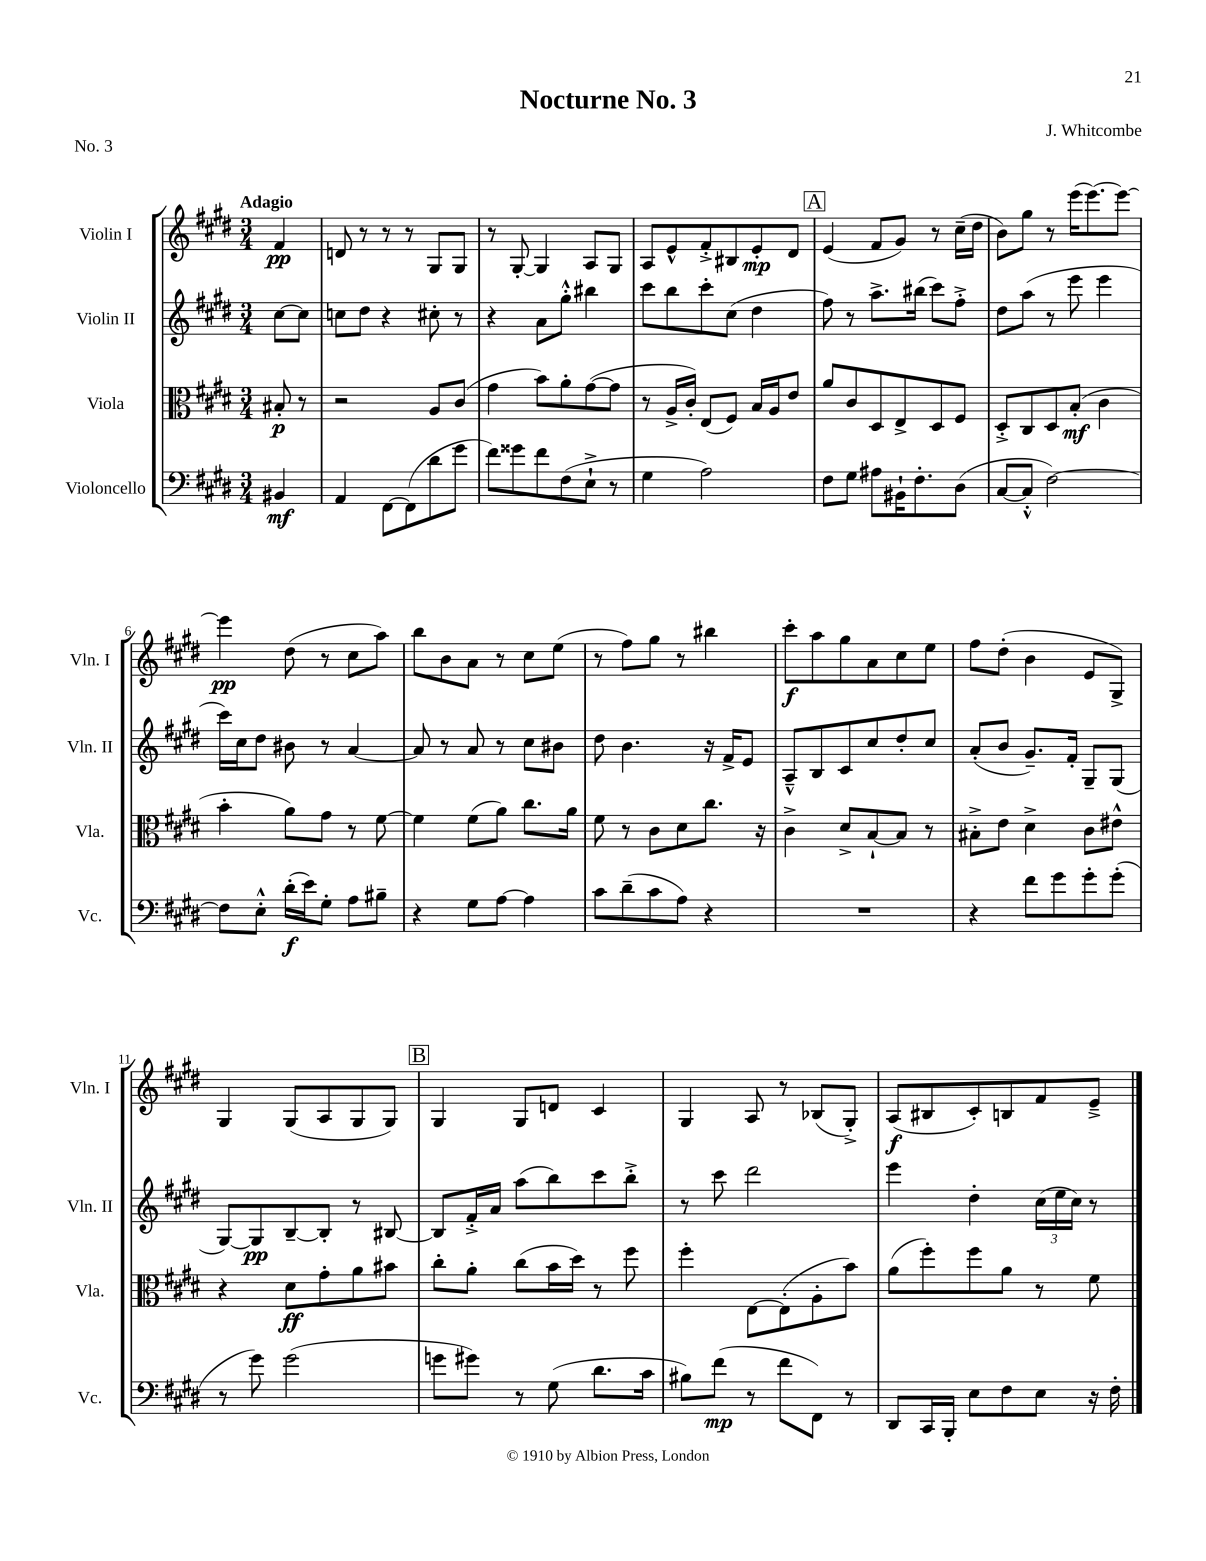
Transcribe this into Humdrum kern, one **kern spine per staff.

**kern	**dynam	**kern	**dynam	**kern	**dynam	**kern	**dynam
*part4	*part4	*part3	*part3	*part2	*part2	*part1	*part1
*staff4	*staff4	*staff3	*staff3	*staff2	*staff2	*staff1	*staff1
*I"Violoncello	*	*I"Viola	*	*I"Violin II	*	*I"Violin I	*
*I'Vc.	*	*I'Vla.	*	*I'Vln. II	*	*I'Vln. I	*
*clefF4	*	*clefC3	*	*clefG2	*	*clefG2	*
*k[f#c#g#d#]	*	*k[f#c#g#d#]	*	*k[f#c#g#d#]	*	*k[f#c#g#d#]	*
*M3/4	*	*M3/4	*	*M3/4	*	*M3/4	*
=	=	=	=	=	=	=	=
!	!	!	!	!	!	!LO:TX:a:B:t=Adagio	!
4BB#X/	mf	8B#X'/	p	[8cc#\L	.	4f#/	pp
.	.	8r	.	8cc#\J]	.	.	.
=1	=1	=1	=1	=1	=1	=1	=1
4AA/	.	2r	.	8ccn\L	.	8dn/	.
.	.	.	.	8dd#\J	.	8r	.
[8FF#\L	.	.	.	4r	.	8r	.
(8FF#\]	.	.	.	.	.	8r	.
8d#\	.	8A/L	.	8cc#X'\	.	8G#/L	.
8g#\J	.	(8c#/J	.	8r	.	8G#/J	.
=2	=2	=2	=2	=2	=2	=2	=2
8f#\L)	.	4g#\	.	4r	.	8r	.
8g##X\	.	.	.	.	.	[8G#'/	.
8f#\	.	8b\L)	.	8a\L	.	4G#/]	.
(8F#\	.	8a'\	.	8gg#'^^\J	.	.	.
8E`^\J	.	([8g#\	.	4bb#X\	.	8A/L	.
8r	.	8g#\J]	.	.	.	8G#/J	.
=3	=3	=3	=3	=3	=3	=3	=3
4G#\	.	8r	.	8ccc#\L	.	8A/L	.
.	.	16A^/LL	.	8bb\	.	8e^^/	.
.	.	16c#'/JJ)	.	.	.	.	.
2A\)	.	(8E/L	.	8ccc#'\	.	8f#'^/	.
.	.	8F#/J)	.	(8cc#\J	.	8B#X/	.
.	.	16B/LL	.	4dd#\	.	8e'/	mp
.	.	16A/J	.	.	.	.	.
.	.	8e/J	.	.	.	8d#/J	.
!!LO:REH:place=s1:t=A
=4	=4	=4	=4	=4	=4	=4	=4
8F#\L	.	8a/L	.	8ff#\)	.	(4e/	.
8G#\J	.	8c#/	.	8r	.	.	.
8A#X\L	.	8D#/	.	8.aa^\L	.	8f#/L	.
16BB#X`\K	.	8E^/	.	.	.	8g#/J)	.
8.F#'\	.	.	.	(16bb#X\Jk	.	.	.
.	.	8D#/	.	8ccc#\L)	.	8r	.
(8D#\J	.	8F#/J	.	8ff#'^\J	.	(16cc#~\LL	.
.	.	.	.	.	.	16dd#\JJ	.
=5	=5	=5	=5	=5	=5	=5	=5
[8C#/L	.	8D#'^/L	.	8dd#\L	.	8b\L)	.
8C#'^^/J]	.	8C#/	.	(8aa\J	.	8gg#\J	.
[2F#\)	.	8D#/	.	8r	.	8r	.
.	.	(8B'/J	mf	8eee\	.	(16eee\KL	.
.	.	.	.	.	.	[8.eee\)	.
.	.	4c#\	.	4eee\	.	.	.
.	.	.	.	.	.	8eee\J_	.
!!LO:LB:g=z
=6	=6	=6	=6	=6	=6	=6	=6
8F#\L]	.	4b'\	.	16ccc#\LL)	.	4eee\]	pp
.	.	.	.	16cc#\J	.	.	.
8E'^^\J	.	.	.	8dd#\J	.	.	.
(16d#'\LL	f	8a\L)	.	8b#X\	.	(8dd#\	.
16e\J)	.	.	.	.	.	.	.
8G#'\J	.	8g#\J	.	8r	.	8r	.
8A\L	.	8r	.	[4a/	.	8cc#\L	.
8B#X~\J	.	[8f#\	.	.	.	8aa\J)	.
=7	=7	=7	=7	=7	=7	=7	=7
4r	.	4f#\]	.	8a/]	.	8bb\L	.
.	.	.	.	8r	.	8b\	.
8G#\L	.	(8f#\L	.	8a/	.	8a\J	.
[8A\J	.	8a\J)	.	8r	.	8r	.
4A\]	.	8.cc#\L	.	8cc#\L	.	8cc#\L	.
.	.	.	.	8b#X\J	.	(8ee\J	.
.	.	16a\Jk	.	.	.	.	.
=8	=8	=8	=8	=8	=8	=8	=8
8c#\L	.	8f#\	.	8dd#\	.	8r	.
(8d#~\	.	8r	.	4.b\	.	8ff#\L)	.
8c#\	.	8c#\L	.	.	.	8gg#\J	.
8A\J)	.	8d#\	.	.	.	8r	.
4r	.	8.cc#\J	.	16r	.	4bb#X\	.
.	.	.	.	16f#^/KL	.	.	.
.	.	.	.	8e/J	.	.	.
.	.	16r	.	.	.	.	.
=9	=9	=9	=9	=9	=9	=9	=9
2.r	.	4c#^\	.	8A~^^/L	.	8ccc#'\L	f
.	.	.	.	8B/	.	8aa\	.
.	.	8d#^/L	.	8c#/	.	8gg#\	.
.	.	[8B`/	.	8cc#/	.	8a\	.
.	.	8B/J]	.	8dd#'/	.	8cc#\	.
.	.	8r	.	8cc#/J	.	8ee\J	.
=10	=10	=10	=10	=10	=10	=10	=10
4r	.	8B#X'^\L	.	(8a'/L	.	8ff#\L	.
.	.	8e\J	.	8b/J	.	(8dd#'\J	.
8f#\L	.	4d#^\	.	8.g#~/L)	.	4b\	.
8g#\	.	.	.	.	.	.	.
.	.	.	.	16f#'/Jk	.	.	.
8g#'\	.	8c#\L	.	8G#~/L	.	8e/L	.
(8g#'\J	.	8e#X^^\J	.	(8G#/J	.	8G#^/J)	.
!!LO:LB:g=z
=11	=11	=11	=11	=11	=11	=11	=11
8r	.	4r	.	[8G#/L)	.	4G#/	.
8g#\)	.	.	.	8G#/]	pp	.	.
(2g#\	.	8d#\L	ff	[8B~/	.	(8G#/L	.
.	.	8g#'\	.	8B'/J]	.	8A/	.
.	.	8a\	.	8r	.	8G#/	.
.	.	8b#X\J	.	[8B#X/	.	8G#/J)	.
!!LO:REH:place=s1:t=B
=12	=12	=12	=12	=12	=12	=12	=12
8gn\L	.	8cc#'\L	.	8B#/L]	.	4G#/	.
8g#X\J)	.	8a'\J	.	16f#'^/L	.	.	.
.	.	.	.	16a/JJ	.	.	.
8r	.	(8cc#\L	.	(8aa\L	.	8G#/L	.
(8G#\	.	16b\L	.	8bb\)	.	8dn/J	.
.	.	16dd#\JJ)	.	.	.	.	.
8.d#\L	.	8r	.	8ccc#\	.	4c#/	.
.	.	8ff#\	.	8bb'^\J	.	.	.
16c#\Jk	.	.	.	.	.	.	.
=13	=13	=13	=13	=13	=13	=13	=13
8B#X\L)	.	4ff#'\	.	8r	.	4G#/	.
(8f#\J	mp	.	.	8ccc#\	.	.	.
8r	.	[8E\L	.	2ddd#\	.	8A/	.
8f#\L	.	(8E'\]	.	.	.	8r	.
8FF#\J)	.	8A'\	.	.	.	(8B-X/L	.
8r	.	8b\J)	.	.	.	8G#'^/J)	.
=14	=14	=14	=14	=14	=14	=14	=14
8DD#/L	.	(8a\L	.	4eee\	.	(8A/L	f
16CC#/L	.	8ff#'\)	.	.	.	8B#X/	.
16BBB'/JJ	.	.	.	.	.	.	.
8E\L	.	8ff#\	.	4dd#'\	.	8c#'/)	.
8F#\	.	8a\J	.	.	.	8Bn/	.
8E\J	.	8r	.	(24cc#\LL	.	8f#/	.
.	.	.	.	24ee\	.	.	.
.	.	.	.	24cc#\JJ)	.	.	.
16r	.	8f#\	.	8r	.	8e~^/J	.
16F#'\	.	.	.	.	.	.	.
==	==	==	==	==	==	==	==
*-	*-	*-	*-	*-	*-	*-	*-
